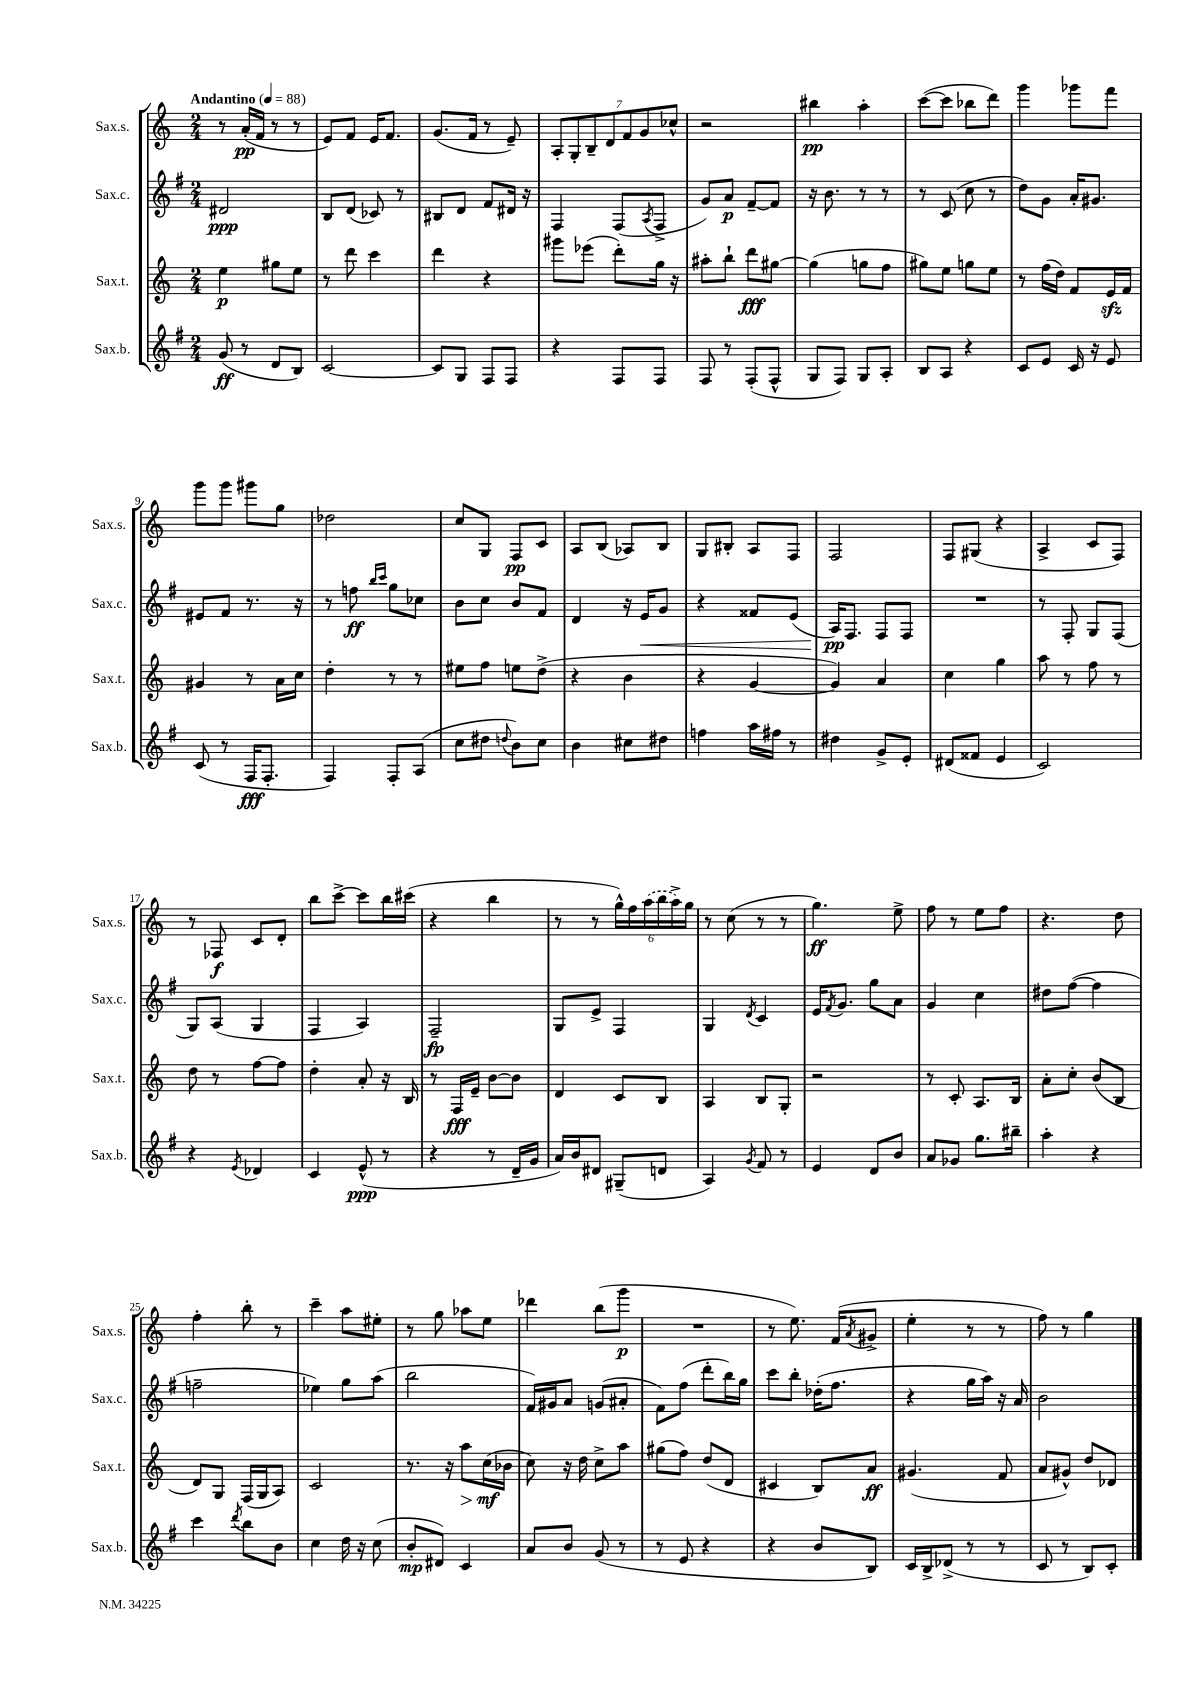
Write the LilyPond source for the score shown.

<<
\new StaffGroup <<
\new Staff = "s0" \with { instrumentName = "Sax.s." shortInstrumentName = "Sax.s." } {
    \clef treble \key c \major \numericTimeSignature \time 2/4 \tempo "Andantino" 4 = 88
    r8 a'16-.\pp( f'16 r8 r8 |
    e'8) f'8 e'16 f'8. |
    g'8.( f'16 r8 e'8--) |
    \tuplet 7/4 { a8-. g8-. b8-- d'8 f'8 g'8 ces''8-^ } |
    r2 |
    bis''4\pp a''4-. |
    c'''8~( c'''8 bes''8 d'''8) |
    g'''4 ges'''8 f'''8 |
    g'''8 g'''8 gis'''8 g''8 |
    des''2 |
    c''8 g8 f8\pp c'8 |
    a8 b8( aes8) b8 |
    g8 bis8-. a8 f8 |
    f2 |
    f8 gis8( r4 |
    a4-> c'8 f8) |
    r8 fes8\f c'8 d'8-. |
    b''8 c'''8~-> c'''8 b''16 cis'''16( |
    r4 b''4 |
    r8 r8 \tuplet 6/4 { g''16-^) f''16 \once \slurDashed a''16( b''16 a''16->) g''16 } |
    r8 c''8( r8 r8 |
    g''4.\ff) e''8-> |
    f''8 r8 e''8 f''8 |
    r4. d''8 |
    f''4-. b''8-. r8 |
    c'''4-- a''8 eis''8-. |
    r8 g''8 aes''8 e''8 |
    des'''4 b''8( g'''8\p |
    R2 |
    r8 e''8.) f'16( \acciaccatura { a'8 } gis'8-> |
    e''4-. r8 r8 |
    f''8) r8 g''4 \bar "|." |
}
\new Staff = "s1" \with { instrumentName = "Sax.c." shortInstrumentName = "Sax.c." } {
    \clef treble \key g \major \numericTimeSignature \time 2/4
    dis'2\ppp |
    b8 d'8( ces'8) r8 |
    bis8 d'8 fis'8 dis'16 r16 |
    fis4 fis8( \acciaccatura { a8 } fis8-> |
    g'8) a'8\p fis'8~-- fis'8 |
    r16 b'8. r8 r8 |
    r8 c'8( c''8 r8 |
    d''8) g'8 a'16-. gis'8. |
    eis'8 fis'8 r8. r16 |
    r8 f''8\ff \grace { b''16 c'''16 } g''8 ces''8 |
    b'8 c''8 b'8 fis'8 |
    d'4 r16 e'16\< g'8 |
    r4 fisis'8 e'8( |
    a16\pp\!) fis8. fis8 fis8 |
    R2 |
    r8 fis8-. g8 fis8( |
    g8) a8( g4 |
    fis4 a4) |
    fis2--\fp |
    g8 e'8-> fis4 |
    g4 \acciaccatura { d'8 } c'4 |
    e'16 \acciaccatura { fis'8 } g'8. g''8 a'8 |
    g'4 c''4 |
    dis''8 fis''8~( fis''4 |
    f''2-- |
    ees''4) g''8 a''8( |
    b''2 |
    fis'16) gis'16 a'8 g'8( ais'8-. |
    fis'8) fis''8( d'''8-. b''16) g''16 |
    c'''8 b''8-. des''16-.( fis''8. |
    r4 g''16 a''16) r16 a'16 |
    b'2 \bar "|." |
}
\new Staff = "s2" \with { instrumentName = "Sax.t." shortInstrumentName = "Sax.t." } {
    \clef treble \key c \major \numericTimeSignature \time 2/4
    e''4\p gis''8 e''8 |
    r8 d'''8 c'''4 |
    d'''4 r4 |
    gis'''8 ees'''8( d'''8-.) g''16 r16 |
    ais''8-. b''8-! d'''8\fff gis''8~ |
    gis''4( g''8 f''8 |
    gis''8) e''8 g''8 e''8 |
    r8 f''16( d''16) f'8 e'16\sfz f'16 |
    gis'4 r8 a'16 c''16 |
    d''4-. r8 r8 |
    eis''8 f''8 e''8 d''8->( |
    r4 b'4 |
    r4 g'4~ |
    g'4) a'4 |
    c''4 g''4 |
    a''8 r8 f''8 r8 |
    d''8 r8 f''8~ f''8 |
    d''4-. a'8-. r16 b16 |
    r8 f16\fff e'16-- b'8~ b'8 |
    d'4 c'8 b8 |
    a4 b8 g8-. |
    r2 |
    r8 c'8-. a8. b16 |
    a'8-. c''8-. b'8( b8 |
    d'8) g8 f16( g16 a8) |
    c'2 |
    r8. r16 a''8\> c''16\mf\!( bes'16 |
    c''8) r16 d''16 c''8-> a''8 |
    gis''8( f''8) d''8( d'8 |
    cis'4 b8) a'8\ff |
    gis'4.( f'8 |
    a'8 gis'8-^) d''8 des'8 \bar "|." |
}
\new Staff = "s3" \with { instrumentName = "Sax.b." shortInstrumentName = "Sax.b." } {
    \clef treble \key g \major \numericTimeSignature \time 2/4
    g'8\ff( r8 d'8 b8) |
    c'2~ |
    c'8 g8 fis8 fis8 |
    r4 fis8 fis8 |
    fis8 r8 fis8-.( fis8-^ |
    g8 fis8) g8 a8-. |
    b8 a8 r4 |
    c'8 e'8 c'16 r16 e'8 |
    c'8( r8 fis16\fff fis8.-. |
    fis4) fis8-. a8( |
    c''8 dis''8 \appoggiatura { d''8 } b'8) c''8 |
    b'4 cis''8 dis''8 |
    f''4 a''16 fis''16 r8 |
    dis''4 g'8-> e'8-. |
    dis'8( fisis'8 e'4 |
    c'2) |
    r4 \acciaccatura { e'8 } des'4 |
    c'4 e'8-^\ppp( r8 |
    r4 r8 d'16-- g'16 |
    a'16) b'16 dis'8 gis8--( d'8 |
    a4) \acciaccatura { g'8 } fis'8 r8 |
    e'4 d'8 b'8 |
    a'8 ges'8 g''8. bis''16-- |
    a''4-. r4 |
    c'''4 \acciaccatura { d'''8 } b''8 b'8 |
    c''4 d''16 r16 c''8( |
    b'8-.\mp dis'8) c'4 |
    a'8 b'8 g'8( r8 |
    r8 e'8 r4 |
    r4 b'8 b8) |
    c'16 b16-> des'8->( r8 r8 |
    c'8 r8 b8) c'8-. \bar "|." |
}
>>
>>
